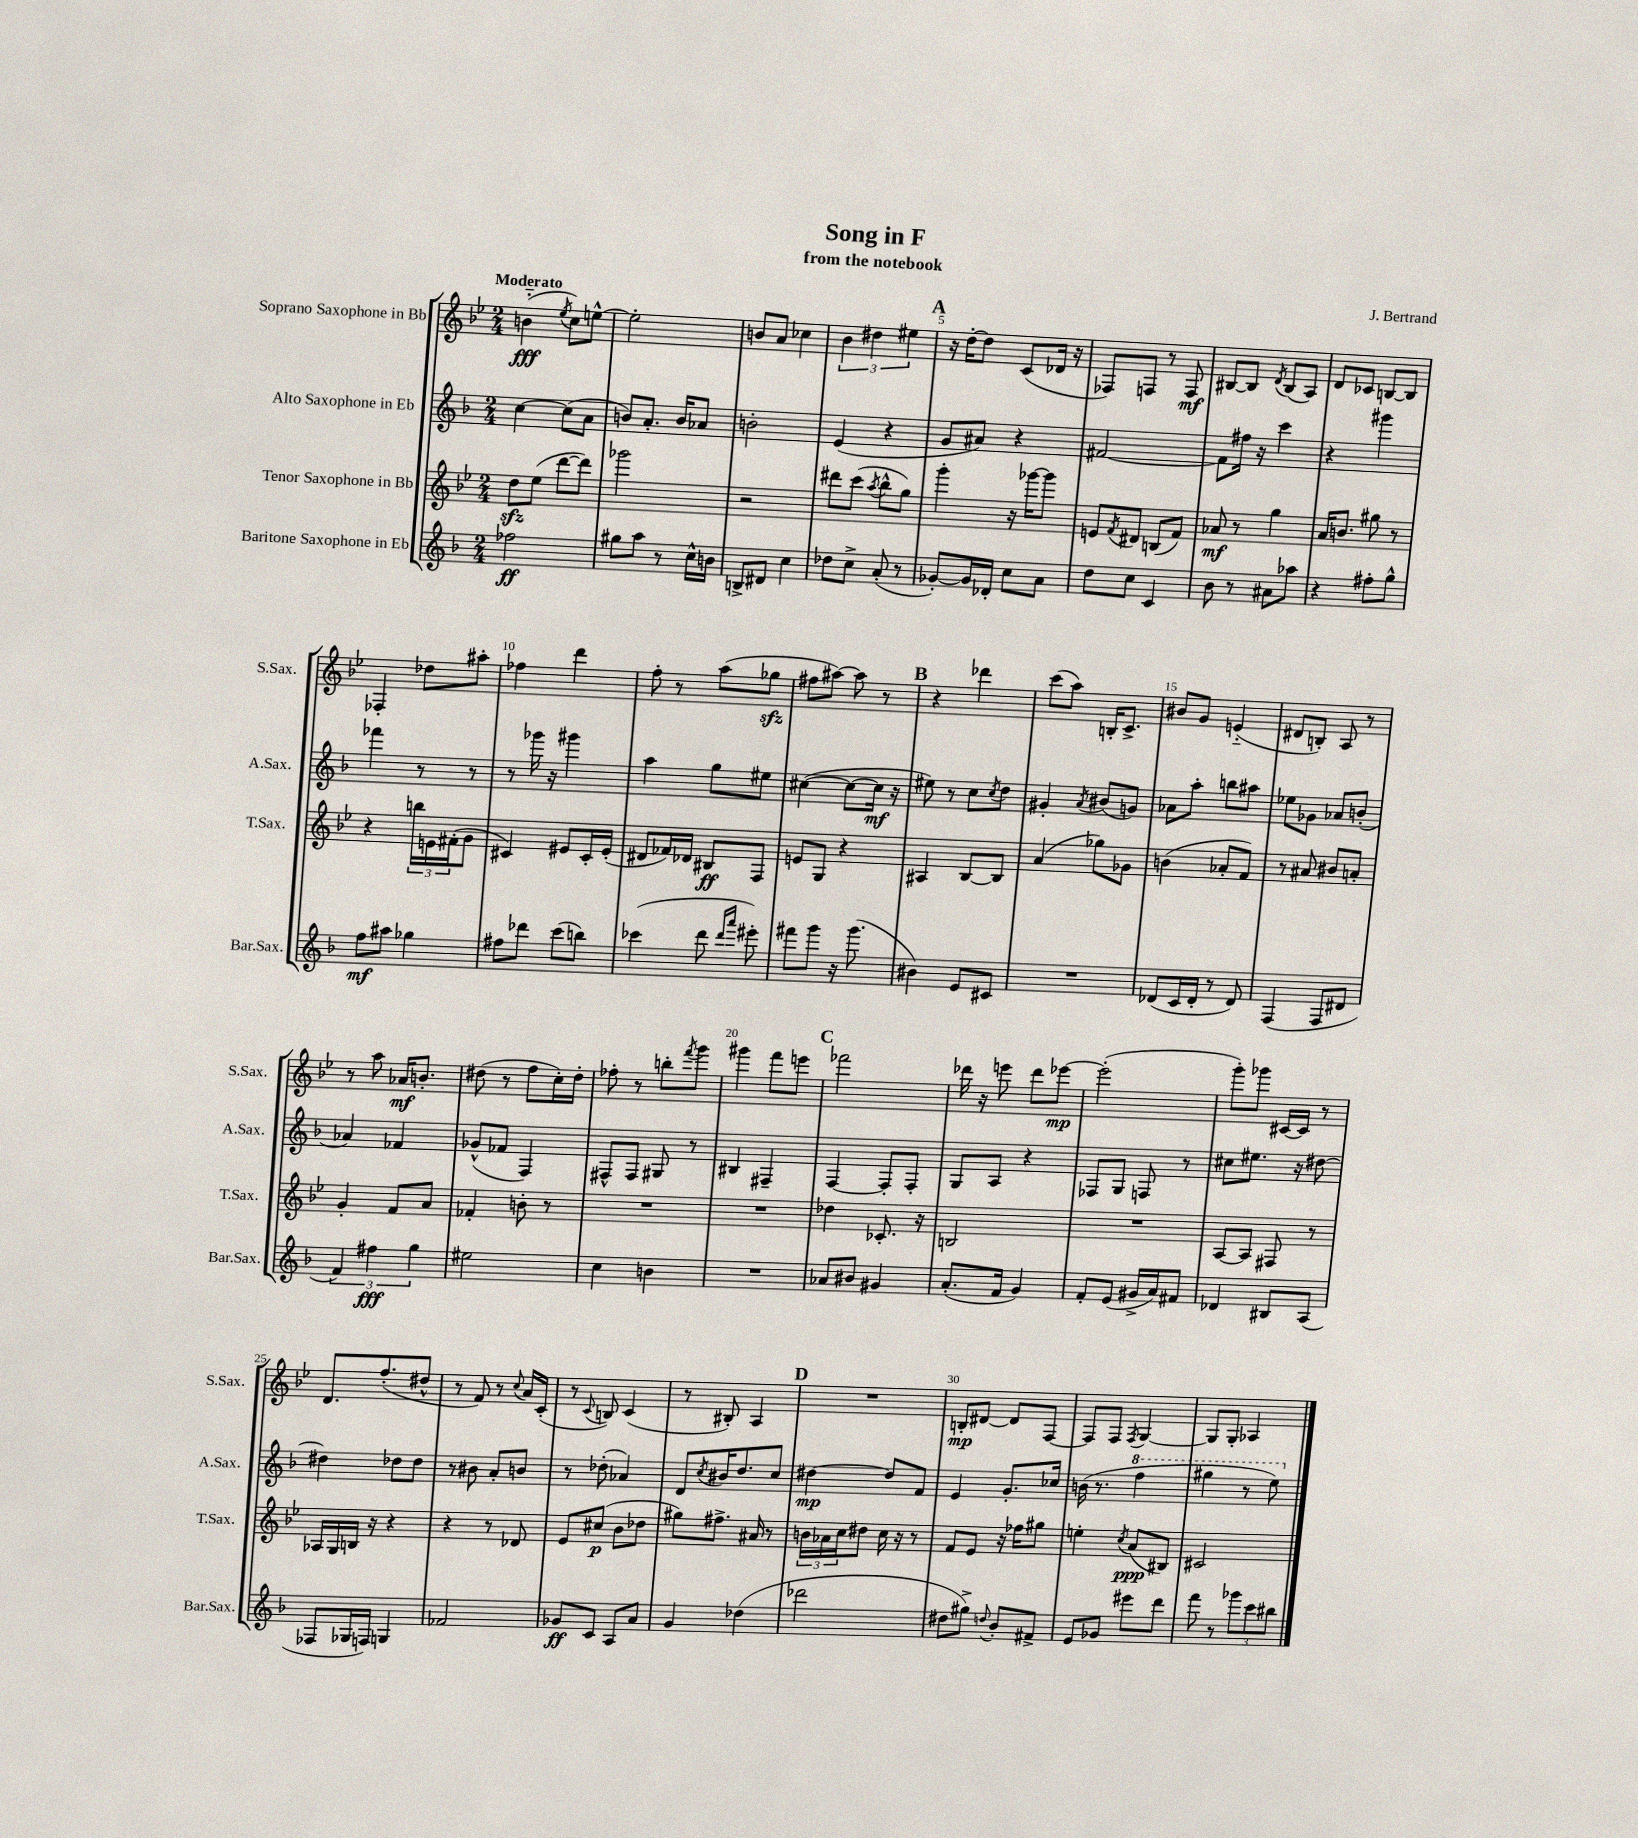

**kern	**kern	**kern	**kern
*staff4	*staff3	*staff2	*staff1
*clefG2	*clefG2	*clefG2	*clefG2
*k[b-]	*k[b-e-]	*k[b-]	*k[b-e-]
*M2/4	*M2/4	*M2/4	*M2/4
2ff-\	8dd\L	[4cc\	(4b'~\
.	(8ee-\J	.	.
.	.	.	8qee-/
.	[8ddd\L	(8cc\]L	8cc\L)
.	8ddd\]J)	8a\J	[8ee^^\J
=	=	=	=
8gg#\L	2ggg-\	8b/L)	2ee'\]
8aa\J	.	8.a'/J	.
8r	.	.	.
.	.	16b/LK	.
16cc^^\LL	.	8a-/J	.
16b\JJ	.	.	.
=	=	=	=
8B^/L	2r	2b'\	8b/L
8d#/J	.	.	8a/J
4cc\	.	.	4cc-\
=	=	=	=
8dd-\L	8ddd#\L	(4e/	6b-\
8cc^\J	(8ccc\J	.	.
.	.	.	6dd#\
.	8qaa/	.	.
(8a'/	8bb-^^\L	4r	.
.	.	.	6ee#\
8r	8gg\J)	.	.
=	=	=	=
[8g-'/L)	4ggg'\	8g/L	16r
.	.	.	[16dd'\LK
16g-/]L	.	8a#/J)	8dd\]J
16d-'/JJ	.	.	.
8cc\L	16r	4r	(8c/L
.	[16ggg-\LK	.	.
8a\J	8ggg-\]J	.	16d-/Jk
.	.	.	16r
=	=	=	=
8dd\L	8e/L	[2f#/	8F-/L)
.	8qf/	.	.
8cc\J	8d#/J	.	8F/J
4c/	(8B/L	.	8r
.	8f/J)	.	8F/
=	=	=	=
8b-\	8a-/	8f#\]L	[8B#/L
8r	8r	16ff#\Jk	8B#/]J
.	.	16r	.
.	.	.	8qd/
8a#\L	4gg\	4ccc\	(8B#/L
8aa-\J	.	.	8A/J)
=	=	=	=
4r	16a/LK	4r	8d/L
.	8.b/J	.	.
.	.	.	8c-/J
8ff#'\L	8gg#\	4ggg#\	[8B/L
8gg^^\J	8r	.	8B/]J
=	=	=	=
8ff\L	4r	4fff-\	4F-'/
8aa#\J	.	.	.
4gg-\	24bb\LL	8r	8dd-\L
.	24e\	.	.
.	(24f#'\J	.	.
.	8g\J	8r	8aa#'\J
=	=	=	=
8ff#\L	4c#/)	8r	4ff-\
8ddd-\J	.	16ggg-\	.
.	.	16r	.
(8ccc\L	8e#/L	4ggg#\	4ddd\
8bb\J)	16c#'/L	.	.
.	(16e#'/JJ	.	.
=	=	=	=
(4ccc-\	8d#/L	4aa\	8ff'\
.	16f-/L)	.	8r
.	16d-/JJ	.	.
8ddd\	8B#/L	8gg\L	(8aa\L
16qqddd/LL	.	.	.
16qqaaa/JJ	.	.	.
8eee#'\)	8F/J	8ee#\J	8gg-\J
=	=	=	=
8fff#\L	8e/L	([4cc#\	8ff#\L
8ggg\J	8G/J	.	[8aa#\J)
16r	4r	8cc#\_L	8aa#\]
(8.ggg\	.	.	.
.	.	16cc#\]Jk	8r
.	.	16r	.
=	=	=	=
4b#\)	4A#/	8ee#\)	4r
.	.	8r	.
8e/L	[8B-/L	8cc\L	4ddd-\
.	.	8qcc/	.
8c#/J	8B-/]J	8dd\J	.
=	=	=	=
2r	(4a/	4g#'/	(8ccc\L
.	.	.	8aa\J)
.	.	8qa/	.
.	8gg-\L)	(8b#/L	16B'/LK
.	.	.	8.c^/J
.	8g-\J	8g/J)	.
=	=	=	=
(8d-/L	(4b\	8a-\L	8b#/L
16c/L	.	8aa'\J	8g/J
16d-'/JJ	.	.	.
8r	8a-'/L	8bb\L	(4e'~/
8d-/)	8f/J)	8aa#\J	.
=	=	=	=
(4F/	8r	8ee-\L	8d#/L
.	8a#/	8g-\J	8B'/J)
8F/L	8b#/L	8a-/L	8A/
8d#/J	8a'/J	(8b'/J	8r
=	=	=	=
6f/)	4g'/	4a-/)	8r
.	.	.	8aa\
6ff#\	.	.	.
.	8f/L	4f-/	16a-/LK
.	.	.	8.b'/J
6gg\	.	.	.
.	8a/J	.	.
=	=	=	=
2ee#\	4f-'/	(8g-^^/L	(8dd#\
.	.	8f-/J	8r
.	8b'\	4F/)	8ff\L
.	8r	.	16cc'\L)
.	.	.	16dd#'\JJ
=	=	=	=
4cc\	2r	8F#^^/L	8ff-'\
.	.	8F#/J	8r
4b\	.	8G#/	8bb'\L
.	.	.	8qfff/
.	.	8r	8ggg\J
=	=	=	=
2r	2r	4B#/	4ggg#\
.	.	4F#~/	8fff\L
.	.	.	8eee\J
=	=	=	=
8a-/L	4dd-\	[4F/	2fff-\
8b#/J	.	.	.
4g#/	8.c-'/	8F'/]L	.
.	.	8F'/J	.
.	16r	.	.
=	=	=	=
(8.a'/L	2B/	8G/L	16ddd-\
.	.	.	16r
.	.	8A/J	8eee\
16f/Jk	.	.	.
4g/)	.	4r	8ddd-\L
.	.	.	[8eee-\J
=	=	=	=
8f'/L	2r	8F-/L	(2eee-'\]
(8e/J	.	8G/J	.
16g#^/LL	.	8F/	.
16a/J)	.	.	.
8f#/J	.	8r	.
=	=	=	=
4d-/	[8A/L	8cc#\L	8ggg'\L)
.	8A/]J	8.ee#\J	8ggg-\J
8B#/L	8F#/	.	[16c#/LL
.	.	16r	16c#/]JJ
(8A/J	8r	[8dd#\	8r
=	=	=	=
8F-/L	16A-/LL	4dd#\]	8.d/L
.	16G/	.	.
16G-/L	16B/JJ	.	.
16F/JJ)	16r	.	(8.ff'/
4G/	4r	8dd-\L	.
.	.	8dd-\J	8dd#^^/J
=	=	=	=
2f-/	4r	8r	8r
.	.	8b#\	8f/)
.	8r	8a'/L	8r
.	.	.	8qqcc/
.	8d-/	8b/J	16a/LL
.	.	.	(16c'/JJ
=	=	=	=
8g-/L	8e-/L	8r	8r
.	.	.	8qqc/
8c/J	(8cc#/J	(8dd-'\	8B/)
8A/L	8b-\L	4a-/)	(4c/
8a/J	8dd-\J	.	.
=	=	=	=
4g/	8gg#\L)	8d/L	8r
.	.	8qcc/	.
.	8.ff#^\J	16b#/K	8B#'/)
.	.	8.dd/	.
(4dd-\	.	.	4A/
.	16a#/	.	.
.	8r	8cc/J	.
=	=	=	=
2ddd-\	24b\LL	[4dd#\	2r
.	24a-\	.	.
.	24cc\J	.	.
.	8dd#\J	.	.
.	16cc\	8dd#/]L	.
.	16r	.	.
.	8r	8f/J	.
=	=	=	=
8dd#\L	8f/L	4e/	8B'/L
8gg#^\J)	8e-/J	.	[8d#/J
8qqdd/	.	.	.
8b-'/L	16r	8.g'/L	8d#/]L
.	16ff-\LK	.	.
8f#^/J	8gg#\J	.	[8F/J
.	.	16cc-/Jk	.
=	=	=	=
8e/L	4ee'\	(16b\	8F/]L
.	.	8.r	.
8g-/J	.	.	8F/J
.	8qcc/	.	8qF/
8eee#\L	(8a/L	4fff\	[4G/
8ddd\J	8B#/J)	.	.
=	=	=	=
8fff\	2c#/	4ggg#\	8G/]L
8r	.	.	8G'/J
12ggg-\L	.	8r	4A-/
12ccc\	.	.	.
.	.	8eee\)	.
12bb#\J	.	.	.
==	==	==	==
*-	*-	*-	*-
